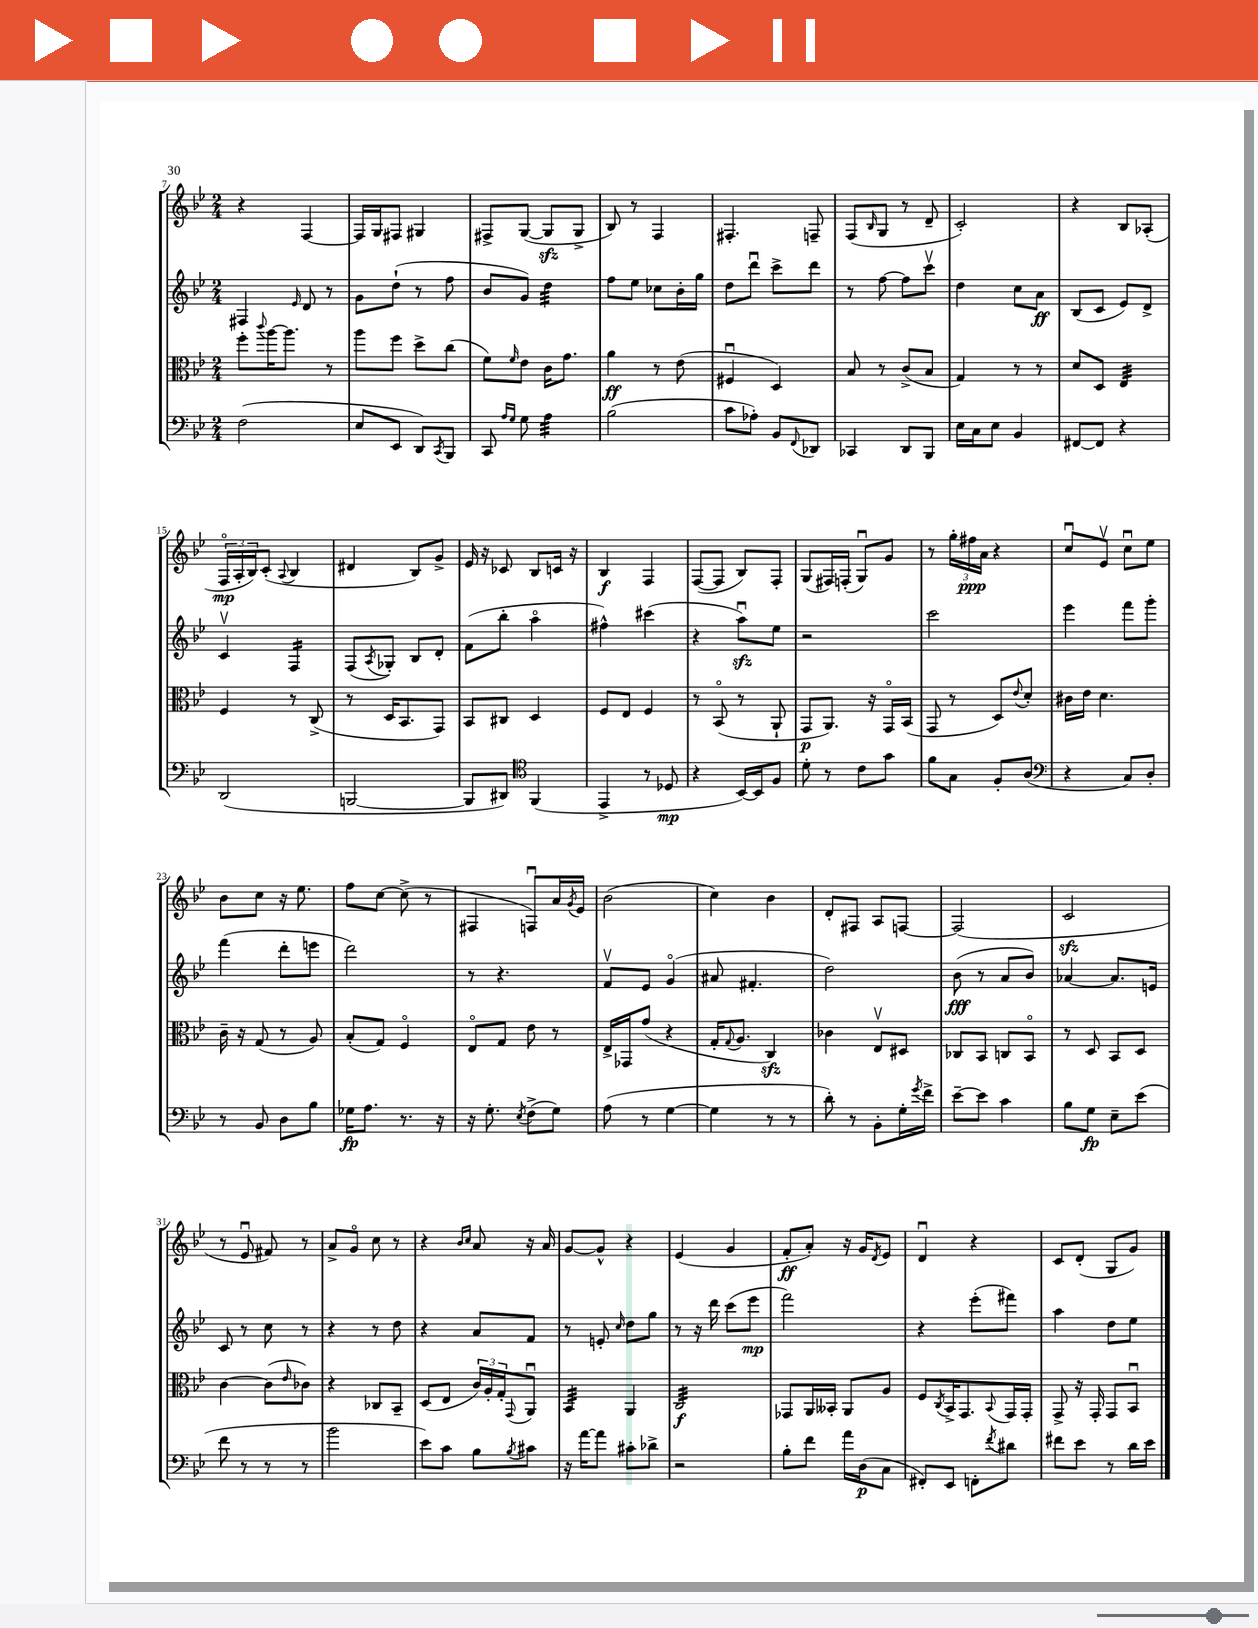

**kern	**dynam	**kern	**dynam	**kern	**dynam	**kern	**dynam
*part4	*part4	*part3	*part3	*part2	*part2	*part1	*part1
*staff4	*staff4	*staff3	*staff3	*staff2	*staff2	*staff1	*staff1
*clefF4	*	*clefC3	*	*clefG2	*	*clefG2	*
*k[b-e-]	*	*k[b-e-]	*	*k[b-e-]	*	*k[b-e-]	*
*M2/4	*	*M2/4	*	*M2/4	*	*M2/4	*
=7	=7	=7	=7	=7	=7	=7	=7
(2F\	.	8ff'\L	.	4F#X/	.	4r	.
.	.	8qqccc/	.	.	.	.	.
.	.	[16aa\K	.	.	.	.	.
.	.	8.aa\J]	.	.	.	.	.
.	.	.	.	16qqe-/	.	.	.
.	.	.	.	8d/	.	[4F/	.
.	.	8r	.	8r	.	.	.
=8	=8	=8	=8	=8	=8	=8	=8
8E-/L	.	8aa\L	.	8g\L	.	16F/LL]	.
.	.	.	.	.	.	16G/J	.
8EE-/J	.	8ff\J	.	(8dd`\J	.	8F#X/J	.
8DD/L)	.	8dd^\L	.	8r	.	4G#X/	.
8qCC/	.	.	.	.	.	.	.
8BBB-/J	.	(8cc\J	.	8ff\	.	.	.
=9	=9	=9	=9	=9	=9	=9	=9
8CC/	.	8f\L)	.	8b-/L	.	8F#X^/L	.
16qqA/LL	.	.	.	.	.	.	.
16qqG/JJ	.	16qqf/	.	.	.	.	.
8G\	.	8e-\J	.	8g/J)	.	([8G/J	.
*tremolo	*	*	*	*	*	*	*
*	*	*	*	*tremolo	*	*	*
32A\LLL	.	16c\KL	.	32dd\LLL	.	8Gzz/L]	.
32A\	.	.	.	32dd\	.	.	.
32A\	.	8.g\J	.	32dd\	.	.	.
32A\	.	.	.	32dd\	.	.	.
32A\	.	.	.	32dd\	.	8G^/J	.
32A\	.	.	.	32dd\	.	.	.
32A\	.	.	.	32dd\	.	.	.
32A\JJJ	.	.	.	32dd\JJJ	.	.	.
*	*	*	*	*Xtremolo	*	*	*
*Xtremolo	*	*	*	*	*	*	*
=10	=10	=10	=10	=10	=10	=10	=10
(2B-\	.	4a\	ff	8ff\L	.	8B-/)	.
.	.	.	.	8ee-\J	.	8r	.
.	.	8r	.	8cc-X\L	.	4F/	.
.	.	(8e-\	.	16b-'\L	.	.	.
.	.	.	.	16gg\JJ	.	.	.
=11	=11	=11	=11	=11	=11	=11	=11
8c\L	.	4F#Xu/	.	8dd\L	.	4.F#X'/	.
8A-X'\J)	.	.	.	8dddu\J	.	.	.
8BB-/L	.	4D/)	.	8ccc^\L	.	.	.
8qqFF/	.	.	.	.	.	.	.
8DD-X/J	.	.	.	8ddd\J	.	8Fn~/	.
=12	=12	=12	=12	=12	=12	=12	=12
4CC-X/	.	8B-/	.	8r	.	(8F/L	.
.	.	.	.	.	.	16qqB-/	.
.	.	8r	.	[8ff\	.	8G/J	.
8DD/L	.	(8c^/L	.	8ff\L]	.	8r	.
8BBB-/J	.	8B-/J	.	8cccv\J	.	8d~/	.
=13	=13	=13	=13	=13	=13	=13	=13
16E-\LL	.	4G/)	.	4dd\	.	2c'/)	.
16C\J	.	.	.	.	.	.	.
8E-\J	.	.	.	.	.	.	.
4BB-/	.	8r	.	8cc\L	.	.	.
.	.	8r	.	8a\J	ff	.	.
=14	=14	=14	=14	=14	=14	=14	=14
[8FF#X/L	.	8d/L	.	(8B-/L	.	4r	.
8FF#/J]	.	8D/J	.	8c/J	.	.	.
*	*	*tremolo	*	*	*	*	*
4r	.	32E-/LLL	.	8e-/L)	.	8B-/L	.
.	.	32E-/	.	.	.	.	.
.	.	32E-/	.	.	.	.	.
.	.	32E-/	.	.	.	.	.
.	.	32E-/	.	8d^/J	.	(8A-X'/J	.
.	.	32E-/	.	.	.	.	.
.	.	32E-/	.	.	.	.	.
.	.	32E-/JJJ	.	.	.	.	.
*	*	*Xtremolo	*	*	*	*	*
!!LO:LB:g=z
=15	=15	=15	=15	=15	=15	=15	=15
(2DD/	.	4F/	.	4cv/	.	24F/LL	mp
.	.	.	.	.	.	24A'/	.
.	.	.	.	.	.	24B-/J)	.
.	.	.	.	.	.	(8c'/J	.
.	.	.	.	.	.	8qqA/	.
*	*	*	*	*tremolo	*	*	*
.	.	8r	.	16F/LL	.	4B-/	.
.	.	.	.	16F/	.	.	.
.	.	(8C^/	.	16F/	.	.	.
.	.	.	.	16F/JJ	.	.	.
*	*	*	*	*Xtremolo	*	*	*
=16	=16	=16	=16	=16	=16	=16	=16
[2BBBn/	.	8r	.	(8F/L	.	4d#X/	.
.	.	.	.	8qA/	.	.	.
.	.	16D/KL	.	8G-X'/J)	.	.	.
.	.	8.BB-/	.	.	.	.	.
.	.	.	.	8B-/L	.	8B-/L)	.
.	.	8GG/J)	.	8d'/J	.	8g^/J	.
=17	=17	=17	=17	=17	=17	=17	=17
8BBB/L]	.	8BB-/L	.	(8f\L	.	16e-/	.
.	.	.	.	.	.	16r	.
8DD#X/J)	.	8C#X/J	.	8bb-'\J	.	8c-X/	.
*clefC4	*	*	*	*	*	*	*
(4FF/	.	4D/	.	4aa\	.	8B-/L	.
.	.	.	.	.	.	16cn/Jk	.
.	.	.	.	.	.	16r	.
=18	=18	=18	=18	=18	=18	=18	=18
4EE-^/	.	8F/L	.	4ff#X^^\)	.	4B-/	f
.	.	8E-/J	.	.	.	.	.
8r	.	4F/	.	(4ccc#X\	.	4F/	.
8D-X/	mp	.	.	.	.	.	.
=19	=19	=19	=19	=19	=19	=19	=19
4r	.	8r	.	4r	.	([8F/L	.
.	.	(8BB-/	.	.	.	8F/J]	.
[16BB-/LL)	.	8r	.	8aazzu\L)	.	8B-/L)	.
16BB-/J]	.	.	.	.	.	.	.
8F/J	.	8AA`/	.	8ee-\J	.	8F'/J	.
=20	=20	=20	=20	=20	=20	=20	=20
8d'\	.	8GG/L	p	2r	.	(8G/L	.
8r	.	8.AA/J)	.	.	.	16F#X/L)	.
.	.	.	.	.	.	(16Fn'/JJ	.
8c\L	.	.	.	.	.	8Gu/L)	.
.	.	16r	.	.	.	.	.
8g\J	.	16GG/LL	.	.	.	8g/J	.
.	.	(16BB-/JJ	.	.	.	.	.
=21	=21	=21	=21	=21	=21	=21	=21
8f\L	.	8GG/	.	2ccc\	.	8r	.
8G\J	.	8r	.	.	.	24gg'\LL	.
.	.	.	.	.	.	24ff#X\	ppp
.	.	.	.	.	.	24a\JJ	.
8F'/L	.	8D/L)	.	.	.	4r	.
.	.	8qqe-/	.	.	.	.	.
(8A/J	.	8d'/J	.	.	.	.	.
=22	=22	=22	=22	=22	=22	=22	=22
*clefF4	*	*	*	*	*	*	*
4r	.	16c#X\LL	.	4eee-\	.	8ccu/L	.
.	.	16e-\JJ	.	.	.	.	.
.	.	4.d\	.	.	.	8e-v/J	.
8C/L)	.	.	.	8fff\L	.	8ccu\L	.
8D'/J	.	.	.	8ggg'\J	.	8ee-\J	.
!!LO:LB:g=z
=23	=23	=23	=23	=23	=23	=23	=23
8r	.	16c~\	.	(4fff\	.	8b-\L	.
.	.	16r	.	.	.	.	.
8BB-/	.	(8G/	.	.	.	8cc\J	.
8D\L	.	8r	.	8ddd'\L	.	16r	.
.	.	.	.	.	.	8.ee-\	.
8B-\J	.	8A/)	.	8eeen\J	.	.	.
=24	=24	=24	=24	=24	=24	=24	=24
16G-X\KL	fp	(8B-'/L	.	2ddd\)	.	8ff\L	.
8.A\J	.	.	.	.	.	.	.
.	.	8G/J)	.	.	.	[8cc\J	.
8.r	.	4F/	.	.	.	(8cc^\]	.
.	.	.	.	.	.	8r	.
16r	.	.	.	.	.	.	.
=25	=25	=25	=25	=25	=25	=25	=25
16r	.	8E-/L	.	8r	.	4F#X/	.
8.G'\	.	.	.	.	.	.	.
.	.	8G/J	.	4.r	.	.	.
8qE-/	.	.	.	.	.	.	.
(8F^\L	.	8e-\	.	.	.	8Fnu/L)	.
8G\J)	.	8r	.	.	.	16a/L	.
.	.	.	.	.	.	8qg/	.
.	.	.	.	.	.	16e-/JJ	.
=26	=26	=26	=26	=26	=26	=26	=26
(8A\	.	16E-^/LL	.	8fv/L	.	(2b-\	.
.	.	16GG-X/J	.	.	.	.	.
8r	.	(8g/J	.	8e-/J	.	.	.
[4G\	.	4r	.	(4g/	.	.	.
=27	=27	=27	=27	=27	=27	=27	=27
4G\]	.	16G'/KL	.	8a#X/	.	4cc\)	.
.	.	8qqG/	.	.	.	.	.
.	.	8.A/J	.	.	.	.	.
.	.	.	.	4.f#X'/	.	.	.
8r	.	4Czz/)	.	.	.	4b-\	.
8r	.	.	.	.	.	.	.
=28	=28	=28	=28	=28	=28	=28	=28
8d'\)	.	4c-X\	.	2dd\)	.	8d'/L	.
8r	.	.	.	.	.	8F#X/J	.
8BB-'\L	.	8E-v/L	.	.	.	8A/L	.
16G'\L	.	8D#X/J	.	.	.	[8Fn/J	.
8qg/	.	.	.	.	.	.	.
16f^\JJ	.	.	.	.	.	.	.
=29	=29	=29	=29	=29	=29	=29	=29
[8e-~\L	.	8C-X/L	.	(8b-\	fff	(2F/]	.
8e-\J]	.	8BB-/J	.	8r	.	.	.
4c\	.	8Cn/L	.	8a/L	.	.	.
.	.	8BB-/J	.	8b-/J)	.	.	.
=30	=30	=30	=30	=30	=30	=30	=30
8B-\L	.	8r	.	[4a-X/	.	2czz/	.
8G\J	fp	8D/	.	.	.	.	.
8E-~\L	.	8BB-/L	.	8.a-/L]	.	.	.
(8e-\J	.	8D/J	.	.	.	.	.
.	.	.	.	16en/Jk	.	.	.
!!LO:LB:g=z
=31	=31	=31	=31	=31	=31	=31	=31
8f\	.	[4c\	.	8c/	.	8r	.
8r	.	.	.	8r	.	8e-u/	.
8r	.	(8c\L]	.	8cc\	.	8f#X/)	.
.	.	16qqe-/	.	.	.	.	.
8r	.	8c-X\J)	.	8r	.	8r	.
=32	=32	=32	=32	=32	=32	=32	=32
2b-\	.	4r	.	4r	.	8a^/L	.
.	.	.	.	.	.	8g/J	.
.	.	8C-X/L	.	8r	.	8cc\	.
.	.	8BB-~/J	.	8dd\	.	8r	.
=33	=33	=33	=33	=33	=33	=33	=33
8e-\L)	.	(8D/L	.	4r	.	4r	.
8c\J	.	8E-/J	.	.	.	.	.
.	.	.	.	.	.	16qqb-/LL	.
.	.	.	.	.	.	16qqcc/JJ	.
8B-\L	.	24c/LL)	.	8a/L	.	8a/	.
.	.	24A'/	.	.	.	.	.
.	.	24G'/J	.	.	.	.	.
8qB-/	.	8qqGG/	.	.	.	.	.
8c#X\J	.	8AAu/J	.	8f/J	.	16r	.
.	.	.	.	.	.	16a/	.
=34	=34	=34	=34	=34	=34	=34	=34
*	*	*tremolo	*	*	*	*	*
16r	.	32BB-/LLL	.	8r	.	[8g/L	.
.	.	32BB-/	.	.	.	.	.
[16a\KL	.	32BB-/	.	.	.	.	.
.	.	32BB-/	.	.	.	.	.
8a\J]	.	32BB-/	.	8en'/	.	8g^^/J]	.
.	.	32BB-/	.	.	.	.	.
.	.	32BB-/	.	.	.	.	.
.	.	32BB-/JJJ	.	.	.	.	.
*	*	*Xtremolo	*	*	*	*	*
.	.	.	.	16qqcc/	.	.	.
8c#X'\L	.	4AA/	.	8dd\L	.	4r	.
8d-X^\J	.	.	.	8gg\J	.	.	.
=35	=35	=35	=35	=35	=35	=35	=35
*	*	*tremolo	*	*	*	*	*
2r	.	32C/LLL	f	8r	.	(4e-/	.
.	.	32C/	.	.	.	.	.
.	.	32C/	.	.	.	.	.
.	.	32C/	.	.	.	.	.
.	.	32C/	.	16r	.	.	.
.	.	32C/	.	.	.	.	.
.	.	32C/	.	16ddd\	.	.	.
.	.	32C/	.	.	.	.	.
.	.	32C/	.	(8ccc\L	.	4g/	.
.	.	32C/	.	.	.	.	.
.	.	32C/	.	.	.	.	.
.	.	32C/	.	.	.	.	.
.	.	32C/	.	8eee-\J	mp	.	.
.	.	32C/	.	.	.	.	.
.	.	32C/	.	.	.	.	.
.	.	32C/JJJ	.	.	.	.	.
*	*	*Xtremolo	*	*	*	*	*
=36	=36	=36	=36	=36	=36	=36	=36
8B-'\L	.	8GG-X/L	.	2fff\)	.	8f'/L	ff
8f\J	.	16AA/L	.	.	.	8a'/J)	.
.	.	16BB--X'/JJ	.	.	.	.	.
16a\LL	.	8AA/L	.	.	.	16r	.
(16D\J	p	.	.	.	.	16g/KL	.
.	.	.	.	.	.	8qd/	.
8C\J	.	8A/J	.	.	.	8e-/J	.
=37	=37	=37	=37	=37	=37	=37	=37
8FF#X'/L)	.	8F/L	.	4r	.	4du/	.
.	.	8qC/	.	.	.	.	.
8EE-/J	.	16BB-^/K	.	.	.	.	.
.	.	8.GG/	.	.	.	.	.
8FFn'\L	.	.	.	(8eee-'\L	.	4r	.
8qf/	.	8qqBB-/	.	.	.	.	.
8d#X\J	.	16GG/L	.	8fff#X\J)	.	.	.
.	.	16GG'/JJ	.	.	.	.	.
=38	=38	=38	=38	=38	=38	=38	=38
8f#X\L	.	8GG^/	.	4aa\	.	8c/L	.
8e-\J	.	16r	.	.	.	(8d'/J	.
.	.	16GG'/	.	.	.	.	.
8r	.	8GG/L	.	8dd\L	.	8G/L	.
16d\LL	.	8BB-u/J	.	8ee-\J	.	8g/J)	.
16e-\JJ	.	.	.	.	.	.	.
==	==	==	==	==	==	==	==
*-	*-	*-	*-	*-	*-	*-	*-
